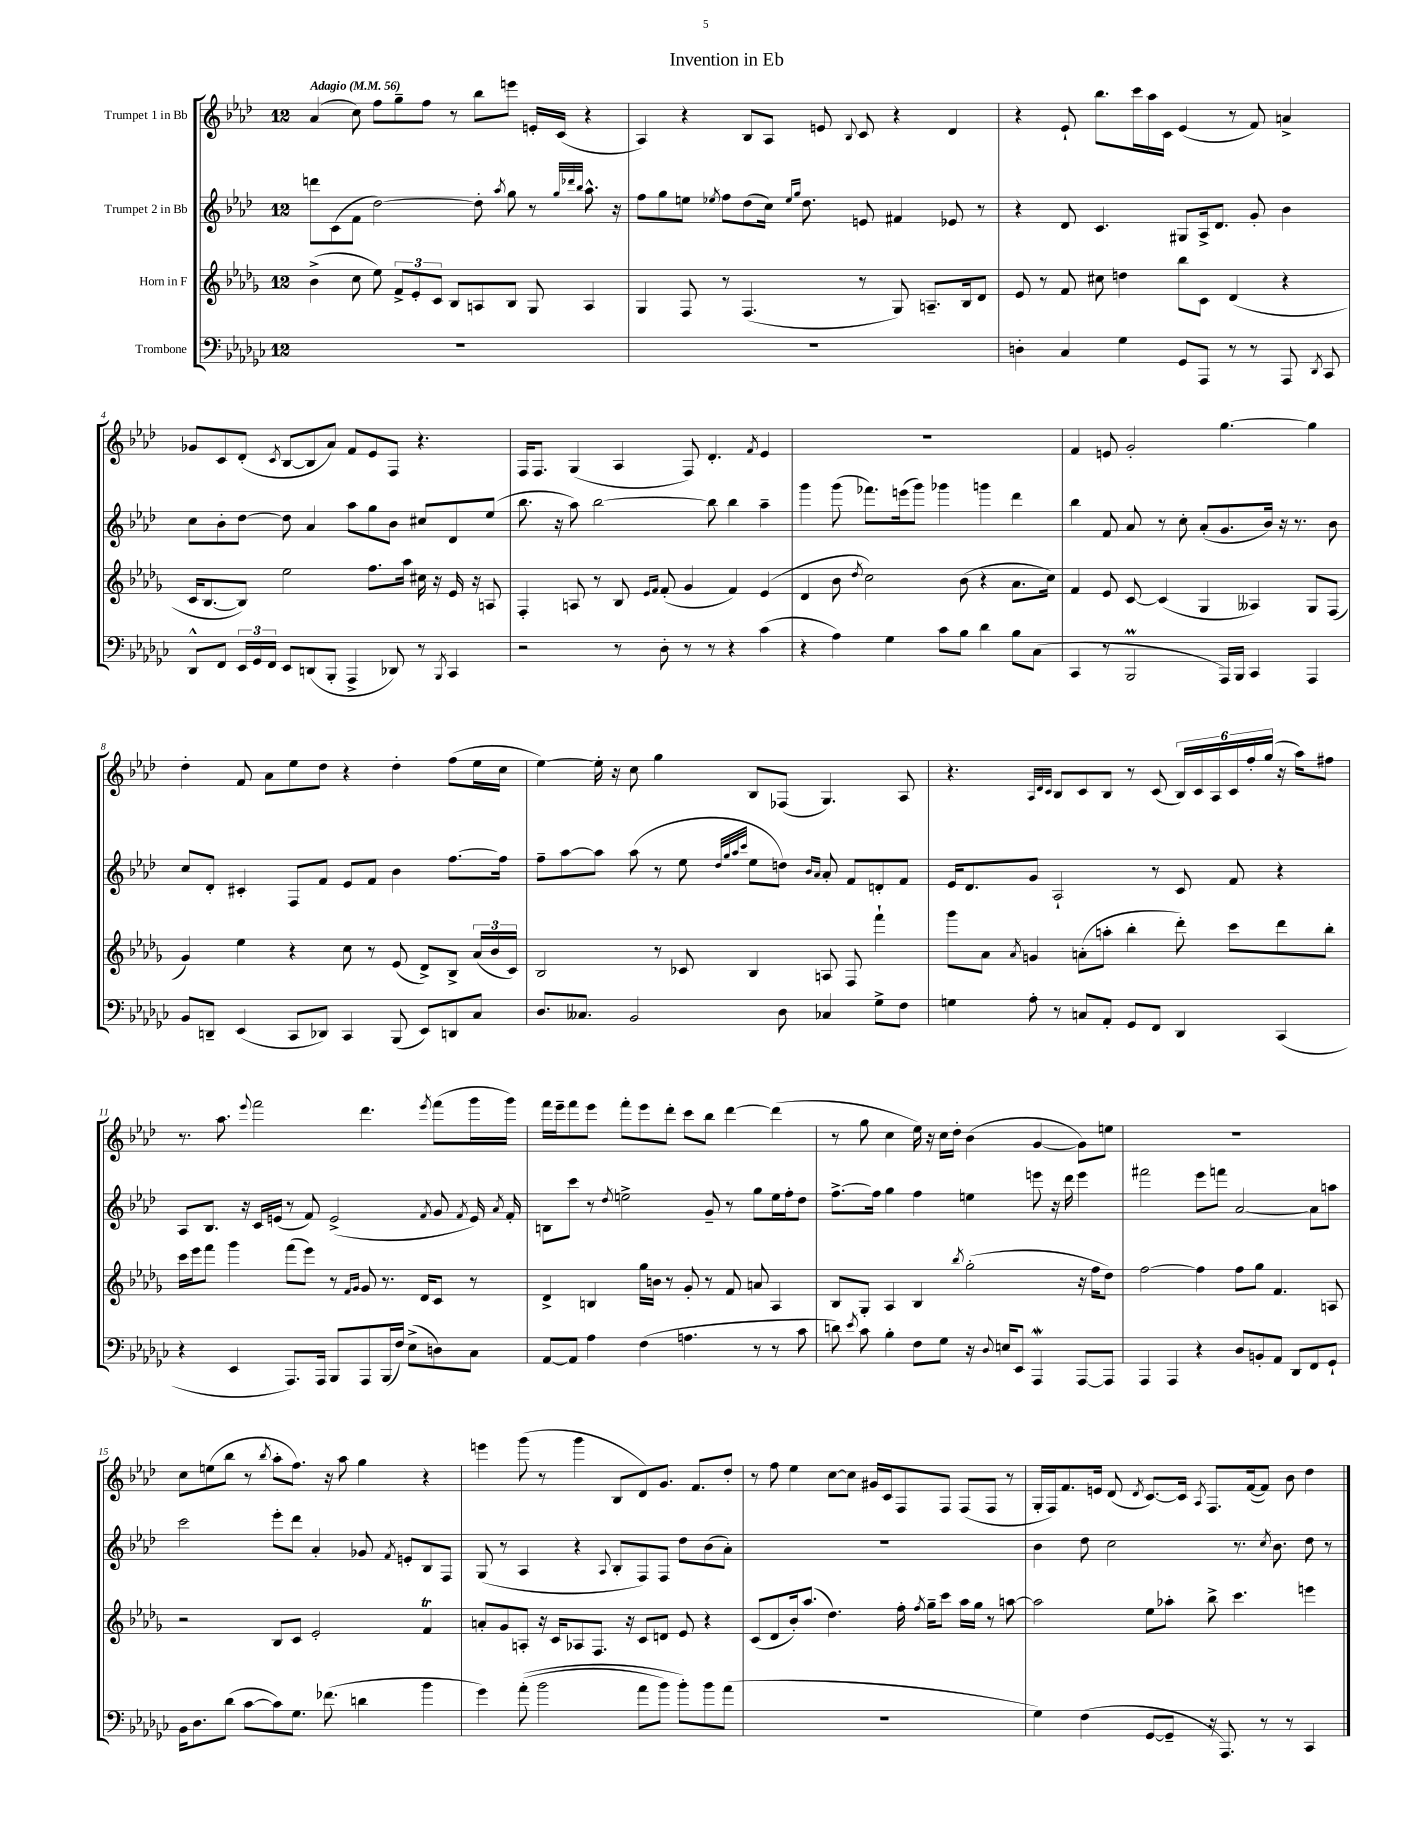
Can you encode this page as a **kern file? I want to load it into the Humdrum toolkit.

**kern	**kern	**kern	**kern
*staff4	*staff3	*staff2	*staff1
*clefF4	*clefG2	*clefG2	*clefG2
*k[b-e-a-d-g-c-]	*k[b-e-a-d-g-]	*k[b-e-a-d-]	*k[b-e-a-d-]
*M12/8	*M12/8	*M12/8	*M12/8
*MM56	*MM56	*MM56	*MM56
1.r	(4b-^\	8ddd\L	(4a-/
.	.	(8c\	.
.	8cc\	8f\J	8cc\)
.	8ee-\)	[2dd-\)	8ff\L
.	12f^/L	.	8gg~\
.	12e-'/	.	.
.	.	.	8ff\J
.	12c/J	.	.
.	8B-/L	.	8r
.	8A/	8dd-'\]	8bb-\L
.	.	8qaa-/	.
.	8B-/J	8gg\	8eee\J
.	8G-/	8r	16e'/LL
.	.	.	(16c/JJ
.	.	32qqgg/LLL	.
.	.	32qqddd-/	.
.	.	32qqbb-/JJJ	.
.	4A/	8.aa-^^\	4r
.	.	16r	.
=	=	=	=
1.r	4G-/	8ff\L	4A-/)
.	.	8gg\	.
.	8F/	8ee\J	4r
.	.	8qee-/	.
.	8r	8ff\L	.
.	(4.F/	(8dd-\	8B-/L
.	.	16cc\Jk)	8A-/J
.	.	16qqee-/LL	.
.	.	16qqgg/JJ	.
.	.	8.dd-\	.
.	.	.	8e/
.	.	.	8qqB-/
.	8r	8e/	8c/
.	8G-/)	4f#/	4r
.	8.A~/L	.	.
.	.	8e-/	4d-/
.	16B-/k	.	.
.	8d-/J	8r	.
=	=	=	=
4D'\	8e-/	4r	4r
.	8r	.	.
4C-/	8f/	8d-/	8e-`/
.	8cc#\	4.c/	8.bb-\L
4G-\	4dd\	.	.
.	.	.	16ccc\L
.	.	.	16aa-\
.	.	.	16c\JJ
8GG-/L	8bb-\L	8G#/L	(4e-/
8AAA-/J	8c\J	16A-^/k	.
.	.	8.d-/J	.
8r	(4d-/	.	8r
8r	.	8g'/	8f/)
8AAA-/	4r	4b-\	4a^/
8qDD-/	.	.	.
8CC-/	.	.	.
=	=	=	=
8DD-^^/L	16c/LK	8cc\L	8g-/L
.	[8.B-/	.	.
8FF/J	.	8b-'\	8c/
24EE-/LL	8B-/]J)	[8dd-\J	(8d-'/J
24GG-/	.	.	.
24FF/JJ	.	.	.
.	.	.	8qc/
8EE-/L	2ee-\	8dd-\]	[8B-/L
(8DD/	.	4a-/	8B-/]
8BBB-'/J	.	.	8a-/J)
4AAA-^/	.	8aa-\L	8f/L
.	8.ff\L	8gg\	8e-/
8DD-/)	.	8b-\J	8F/J
.	16aa-\Jk	.	.
8r	16cc#\	8cc#/L	4.r
.	16r	.	.
8qBBB-/	.	.	.
4CC-/	16e-/	8d-/	.
.	16r	.	.
.	8A/	(8ee-/J	.
=	=	=	=
2r	4F'/	8.bb-\	16F/LK
.	.	.	8.F/J
.	.	16r	.
.	8A/	8aa-\)	(4G/
.	8r	[2bb-\	.
8r	8B-/	.	4A-/
.	16qqe-/LL	.	.
.	16qqf/JJ	.	.
8D-'\	(8f'/	.	.
8r	4g-/	.	8F/)
8r	.	8bb-\]	4.d-'/
4r	4f/)	4bb-\	.
.	.	.	8qf/
(4c-\	(4e-/	4aa-~\	4e-/
=	=	=	=
4r	4d-/	4ggg\	1.r
4A-\)	8b-\	(8ggg\	.
.	8qdd-/	.	.
.	2cc\)	8.fff-\L)	.
4G-\	.	.	.
.	.	(16eee\k	.
.	.	8ggg\J)	.
8c-\L	.	4ggg-\	.
8B-\J	(8b-\	.	.
4d-\	4r	4ggg\	.
8B-\L	8.a-\L	4ddd-\	.
(8C-\J	.	.	.
.	16cc\Jk)	.	.
=	=	=	=
4CC-/	4f/	4bb-\	4f/
8r	8e-/	8f/	8e/
2BBB-/	[8c/	8a-/	2g'/
.	(4c/]	8r	.
.	.	8cc'\	.
.	4G-/	(8a-'/L	.
16AAA-/LL)	.	8.g/	[4.gg\
16BBB-/JJ	.	.	.
4CC-/	4A--/)	.	.
.	.	16b-/Jk)	.
.	.	16r	.
.	.	8.r	.
4AAA-/	8G-/L	.	4gg\]
.	(8F/J	8b-\	.
=	=	=	=
8BB-/L	4g-/)	8cc/L	4dd-'\
8DD~/J	.	8d-'/J	.
(4EE-/	4ee-\	4c#'/	8f/
.	.	.	8a-\L
8CC-/L	4r	8F/L	8ee-\
8DD-/J)	.	8f/J	8dd-\J
4CC-/	8cc\	8e-/L	4r
.	8r	8f/J	.
(8BBB-/	(8e-/	4b-\	4dd-'\
8EE-/L)	8d-^/L)	.	.
8DD/	8B-^/J	[8.ff\L	(8ff\L
8C-/J	(24a-/LL	.	16ee-\L
.	24b-/	.	.
.	.	16ff\]Jk	16cc\JJ
.	24c/JJ)	.	.
=	=	=	=
8.D-/L	2B-/	8ff~\L	[4ee-\)
.	.	[8aa-\	.
8.C--/J	.	.	.
.	.	8aa-\]J	16ee-'\]
.	.	.	16r
2BB-/	.	(8aa-\	8cc\
.	8r	8r	4gg\
.	8c-/	8ee-\	.
.	.	32qqdd-/LLL	.
.	.	32qqgg/	.
.	.	32qqaa-/	.
.	.	32qqccc/JJJ	.
.	4B-/	8ee-\L	8B-/L
8D-\	.	8dd\J)	(8F-/J
.	.	16qqb-/LL	.
.	.	16qqa-/JJ	.
4C-/	8A/	8a-'/	4.G/)
.	8F/	8f/L	.
8G-^\L	4fff`\	8d'/	.
8F\J	.	8f/J	8A-/
=	=	=	=
4G\	8ggg-\L	16e-/LK	4.r
.	.	8.d-/	.
.	8a-\J	.	.
.	8qa-/	.	.
8A-'\	4g/	8g/J	.
.	.	.	32qqA-/LLL
.	.	.	32qqd-/
.	.	.	32qqc/JJJ
8r	.	2A-`/	8B-/L
8C/L	(8a'\L	.	8c/
8AA-'/J	8aa'\J	.	8B-/J
8GG-/L	4bb-'\	.	8r
8FF/J	.	8r	(8c/
4DD-/	8ddd-'\)	8c/	24B-/LL)
.	.	.	24c/
.	.	.	24A-/
.	8ccc\L	8f/	24c/
.	.	.	24ff'/
.	.	.	(24gg/JJ
(4CC-/	8ddd-\	4r	16r
.	.	.	16aa-\LK)
.	8bb-'\J	.	8ff#\J
=	=	=	=
4r	16ccc\LL	8A-/L	8.r
.	16eee-\J	.	.
.	8fff\J	8.B-/J	.
.	.	.	8.aa-\
4EE-/	4ggg-\	.	.
.	.	16r	.
.	.	.	8qqeee-/
.	.	16c/LL	2fff\
.	.	(16e/JJ	.
8.AAA-/L)	(8fff\L	8r	.
.	8eee-\J)	8f/)	.
16AAA-/Jk	.	.	.
8BBB-/L	8r	(2e^/	.
.	16qqf/LL	.	.
.	16qqg-/JJ	.	.
8AAA-/	8g-/	.	4.ddd-\
(16BBB-/L	8.r	.	.
16F/JJ)	.	.	.
(8E-^\L	.	.	.
.	16d-/LK	.	.
.	.	8qf/	8qeee-/
8D\)	8c/J	8g/	(8fff\L
.	.	8qf/	.
8C-\J	8r	16e/)	16ggg\L
.	.	8qa-/	.
.	.	16f'/	16ggg\JJ)
=	=	=	=
[8AA-/L	4d-^/	8B\L	16fff\LL
.	.	.	16eee-~\J
8AA-/]J	.	8ccc\J	8fff\
4A-\	4B/	8r	8eee-\J
.	.	8qdd-/	.
.	.	2ee^\	8fff'\L
(4F\	16gg-\LL	.	8eee-\
.	16b\JJ	.	.
.	8r	.	8ddd-'\J
4.A\	8g-'/	.	8ccc\L
.	8r	8g~/	8bb-\J
.	8f/	8r	[4ddd-\
8r	8a/	8gg\L	.
8r	4A-/	16ee\L	(4ddd-\]
.	.	16ff'\J	.
8c-\	.	8dd-\J	.
=	=	=	=
8d\)	8B-/L	[8.ff^\L	8r
8qe-/	.	.	.
8c-\	8G-'/J	.	8gg\
.	.	16ff\]Jk	.
4B-'\	4A-/	4gg\	4cc\
8F\L	4B-/	4ff\	16ee-\)
.	.	.	16r
8G-\J	.	.	16cc\LL
.	.	.	16dd-'\JJ
.	8qbb-/	.	.
16r	(2gg-'\	4ee\	(4b-\
8qqD-/	.	.	.
16E/LK	.	.	.
8EE-/J	.	.	.
4AAA-/	.	8eee\	[4g/
.	.	16r	.
.	.	16ddd-\	.
[8AAA-/L	16r	4eee\	8g\]L)
.	16ff\LK	.	.
8AAA-/]J	8dd-\J)	.	8ee\J
=	=	=	=
4AAA-/	[2ff\	2fff#\	1.r
4AAA-/	.	.	.
4r	4ff\]	8eee-\L	.
.	.	8fff\J	.
8D-/L	8ff\L	[2a-/	.
8BB'/	8gg-\J	.	.
8AA-/J	4.f/	.	.
8DD-/L	.	.	.
8FF/	.	8a-\]L	.
8GG-`/J	8A/	8aa\J	.
=	=	=	=
16BB-\LK	2r	2ccc\	8cc\L
8.D-\	.	.	.
.	.	.	(8ee\
(8d-\J	.	.	8bb-\J
[8c-\L	.	.	8r
.	.	.	8qbb-/
8c-\])	8B-/L	8eee-'\L	8aa-'\L
8.G-\J	8c/J	8ddd-\J	8.ff\J)
.	2e-'/	4a-'/	.
(8.f-\	.	.	16r
.	.	.	8aa-\
4d\	.	8g-/	4gg\
.	.	8qf/	.
.	.	8e'/L	.
4b-\	4f/	8B-/	4r
.	.	8F/J	.
=	=	=	=
4g-\)	8a'/L	(8G/	4eee\
.	8g-/	8r	.
&((8a-'\	8A'/J	4A-/	(8ggg\
2b-\	16r	.	8r
.	16c/LK	.	.
.	8A-/	4r	4ggg\
.	8.F/J	.	.
.	.	8qqA-/	.
.	.	8B-'/L	8B-/L
.	16r	.	.
8a-\L	8c/L	8F/)	8d-/)
8b-\J)	8d/J	8F/J	8.g/J
8b-'\L&)	8e-/	8dd-\L	.
.	.	.	8.f/L
8b-\	4r	(8b-\	.
(8a-\J	.	8a-'\J)	8dd-'/J
=	=	=	=
1.r	(8c/L	1.r	8r
.	8d-/	.	8ff\
.	16b-'/k)	.	4ee-\
.	(8.aa-/J	.	.
.	4.dd-\)	.	[8cc\L
.	.	.	8cc\]J
.	.	.	16g#/LL
.	.	.	16c/J
.	16ff'\	.	8F/
.	8qff/	.	.
.	16gg-~\LK	.	.
.	8ccc\J	.	8F/J
.	16aa-\LL	.	(8F/L
.	16gg-\JJ	.	.
.	8r	.	8F/J
.	[8aa\	.	8r
=	=	=	=
4G-\)	2aa\]	4b-\	16G'/LL
.	.	.	16F/J)
.	.	.	8.f/
(4F\	.	8dd-\	.
.	.	.	16e/Jk
.	.	2cc\	(8d-/
.	.	.	8qd-/
[8GG-/L	8ee-\L	.	[8.c/L)
8GG-~/]J	8aa-'\J	.	.
.	.	.	16c/]Jk
.	.	.	8qA-/
16r	8bb-^\	.	8.F/L
8.AAA-/)	.	.	.
.	4.ccc\	8.r	.
.	.	.	([16f/k
8r	.	.	8f/]J)
.	.	8qcc/	.
.	.	8.b-\	.
8r	.	.	8b-\
4CC-/	4eee\	8dd-\	4dd-\
.	.	8r	.
==	==	==	==
*-	*-	*-	*-
